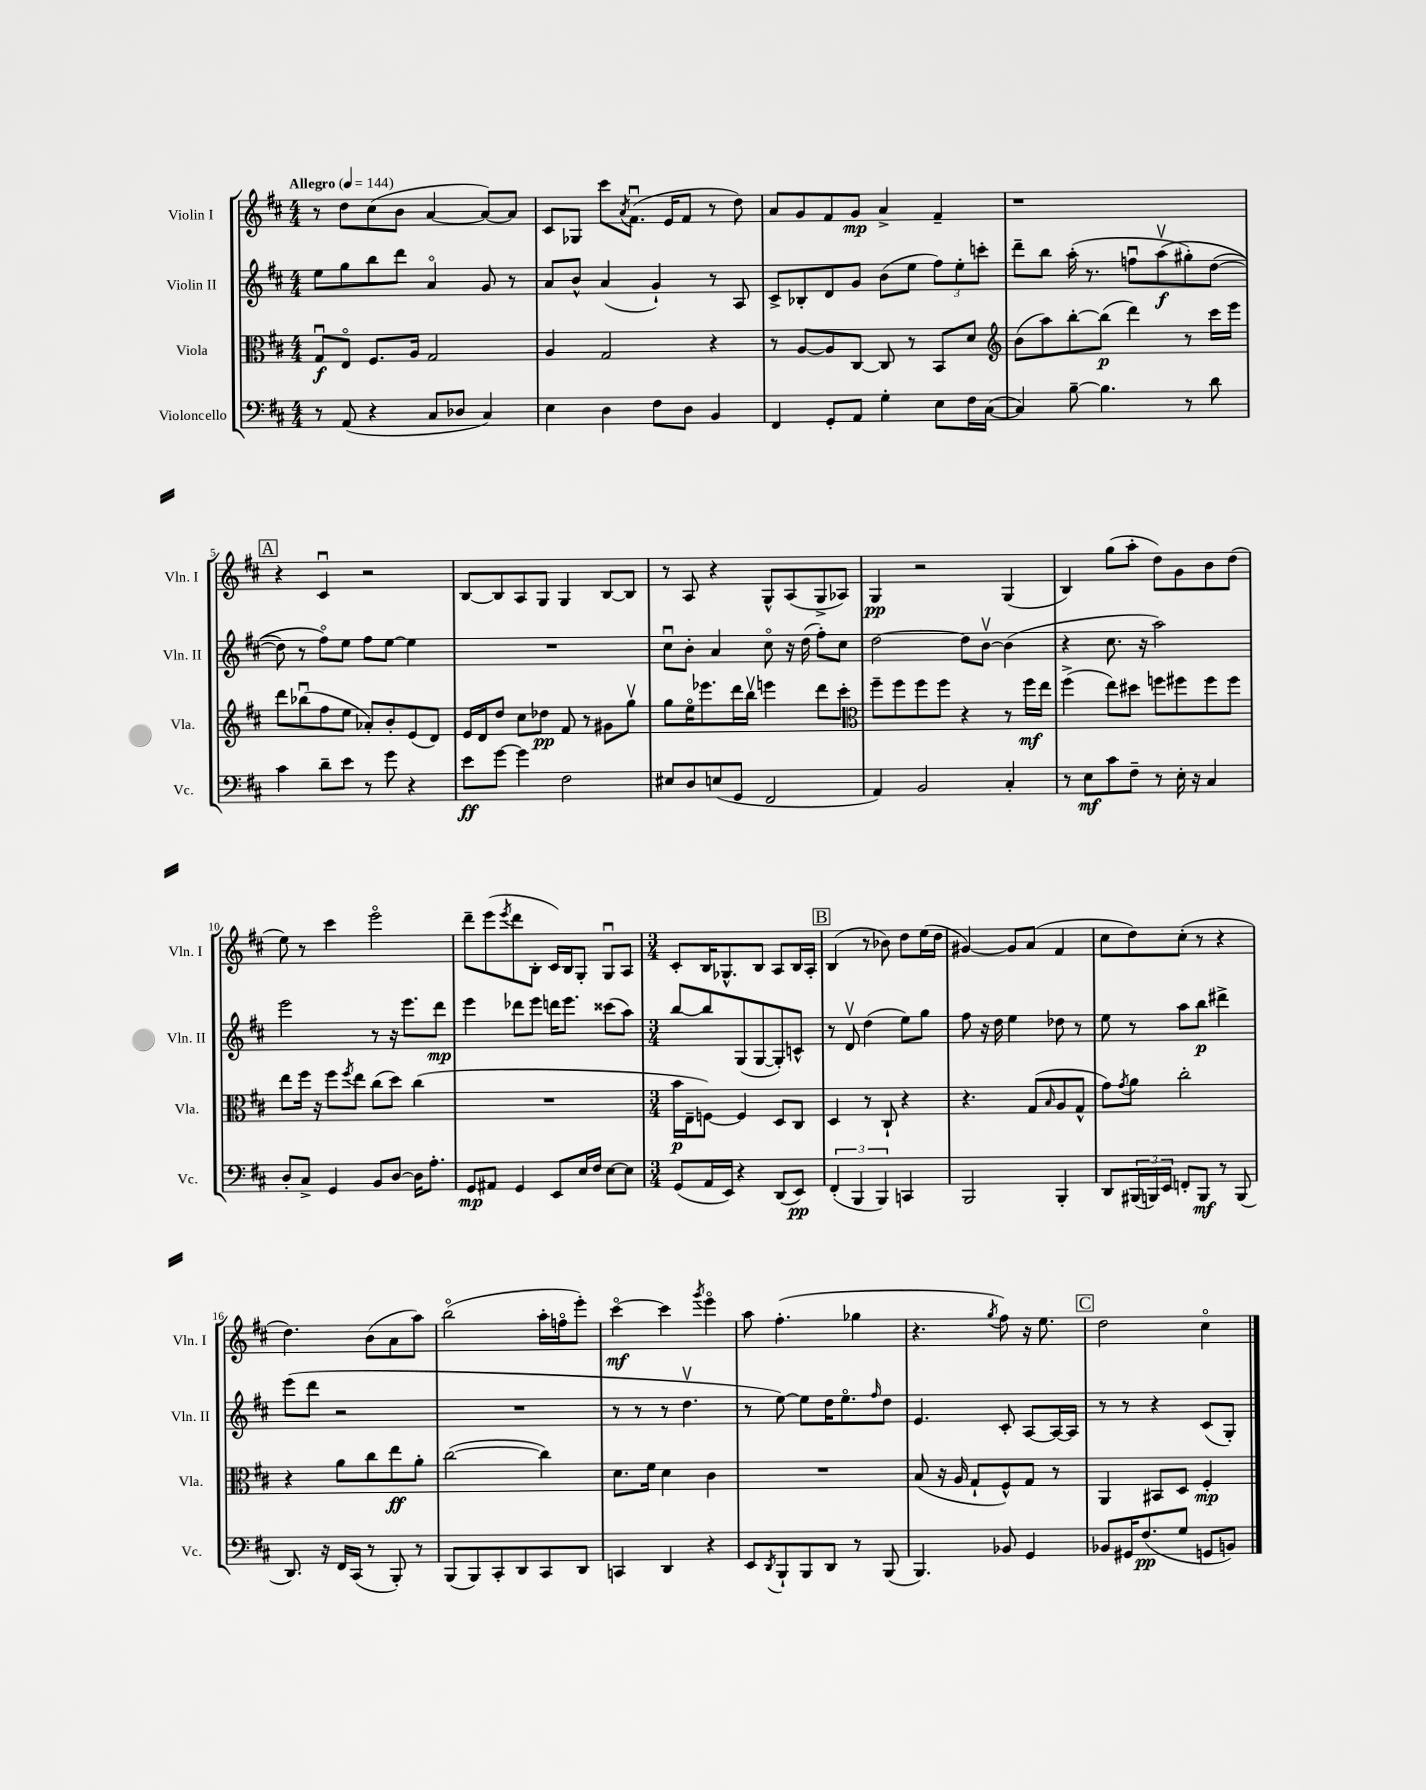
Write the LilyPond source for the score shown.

<<
\new StaffGroup <<
\new Staff = "s0" \with { instrumentName = "Violin I" shortInstrumentName = "Vln. I" } {
    \clef treble \key d \major \numericTimeSignature \time 4/4 \tempo "Allegro" 4 = 144
    r8 d''8 cis''8( b'8 a'4~ a'8~) a'8 |
    cis'8 ges8 cis'''8 \acciaccatura { a'8 } fis'8.\downbow( e'16 fis'8 r8 d''8) |
    a'8 g'8 fis'8 g'8\mp a'4-> fis'4-- |
    r1 |
    \mark \markup { \box "A" } r4 cis'4\downbow r2 |
    b8~ b8 a8 g8 g4 b8~ b8 |
    r8 a8 r4 g8-^ a8( g8-> aes8) |
    g4\pp r2 g4( |
    b4) g''8( a''8-. d''8) g'8 b'8 d''8( |
    e''8) r8 cis'''4 e'''2\flageolet |
    d'''8-- e'''8( \acciaccatura { e'''8 } d'''8 b8-. cis'16) b16 g8-. g8\downbow a8 |
    \numericTimeSignature \time 3/4 cis'8-. b16 ges8.-^ b8 a8 b16 a16-. |
    \mark \markup { \box "B" } b4( r8 bes'8) d''8 e''16( d''16 |
    gis'4~) gis'8 a'8( fis'4 |
    cis''8 d''8) cis''8-.( r8 r4 |
    d''4.) b'8( a'8 a''8) |
    b''2\flageolet( a''16-. f''16\flageolet e'''8-.) |
    cis'''4~\flageolet\mf cis'''4 \acciaccatura { g'''8 } e'''4\flageolet |
    a''8 fis''4.-.( ges''4 |
    r4. \acciaccatura { g''8 } fis''8) r16 e''8. |
    \mark \markup { \box "C" } d''2 cis''4\flageolet \bar "|." |
}
\new Staff = "s1" \with { instrumentName = "Violin II" shortInstrumentName = "Vln. II" } {
    \clef treble \key d \major \numericTimeSignature \time 4/4
    e''8 g''8 b''8 d'''8 a'4\flageolet g'8 r8 |
    a'8 b'8-^ a'4( g'4-!) r8 a8 |
    cis'8-> bes8-. d'8 g'8 b'8( e''8 \tuplet 3/2 { fis''8) e''8-. c'''8-. } |
    d'''8-- b''8 a''16-.( r8. f''8\downbow a''8\upbow\f\( gis''8-.) d''8~( |
    \mark \markup { \box "A" } d''8) r8 fis''8\flageolet\) e''8 fis''8 e''8~ e''4 |
    R1 |
    cis''8\downbow b'8-. a'4 cis''8\flageolet r16 d''16( fis''8-.) cis''8 |
    d''2~ d''8 b'8~\upbow b'4( |
    r4 cis''8. r16 a''2) |
    e'''2 r8 r16 e'''8. d'''8\mp |
    e'''4 des'''8 e'''8 d'''16 e'''8. cisis'''8( a''8) |
    \numericTimeSignature \time 3/4 b''8~ b''8 g8( g8~ g8-.) c'8-^ |
    \mark \markup { \box "B" } r8 d'8\upbow d''4( e''8) g''8 |
    fis''8 r16 d''16 e''4 des''8 r8 |
    e''8 r8 a''8 b''8\p dis'''4-> |
    e'''8( d'''8 r2 |
    R2. |
    r8 r8 r8 d''4.\upbow |
    r8 e''8~) e''8 d''16 e''8.\flageolet \grace { fis''16 } d''8 |
    e'4. cis'8-. a8~ a16~ a16 |
    \mark \markup { \box "C" } r8 r8 r4 cis'8( g8-.) \bar "|." |
}
\new Staff = "s2" \with { instrumentName = "Viola" shortInstrumentName = "Vla." } {
    \clef alto \key d \major \numericTimeSignature \time 4/4
    g8\downbow\f e8\flageolet fis8. a16 g2 |
    a4 g2 r4 |
    r8 a8~ a8 cis8~ cis8 r8 b,8 d'8 |
    \clef treble b'8( a''8) b''8~-. b''8\p( d'''4) r8 cis'''16 e'''16 |
    \mark \markup { \box "A" } d'''8 bes''8\downbow( fis''8 e''8 aes'8-.) b'8-. e'8( d'8) |
    e'16 d'16 d''8 cis''8 des''8\pp fis'8 r8 gis'8 g''8\upbow |
    g''8 e''16\flageolet ees'''8. d'''16 b''16\upbow e'''4 d'''8 cis'''8-. |
    \clef alto fis''8-- fis''8 fis''8 fis''8 r4 r8 fis''16\mf e''16 |
    fis''4->( e''8) dis''8 f''8 fis''8 fis''8 fis''8 |
    e''8 fis''16 r16 fis''8 \acciaccatura { fis''8 } e''8 cis''8( d''8) cis''4( |
    R1 |
    \numericTimeSignature \time 3/4 b'16\p e16-- f8~) f4 d8 cis8 |
    \mark \markup { \box "B" } d4 r8 cis8-! r4 |
    r4. g8( \grace { b16 } a8 g8-^ |
    g'8) \acciaccatura { g'8 } a'8 cis''2-. |
    r4 a'8 cis''8 e''8\ff a'8-. |
    cis''2~( cis''4) |
    d'8. fis'16 d'4 cis'4 |
    R2. |
    b8( r16 a16 g8-! fis8-^) g8 r8 |
    \mark \markup { \box "C" } a,4 bis,8 d8 fis4-.\mp \bar "|." |
}
\new Staff = "s3" \with { instrumentName = "Violoncello" shortInstrumentName = "Vc." } {
    \clef bass \key d \major \numericTimeSignature \time 4/4
    r8 a,8( r4 cis8 des8 cis4) |
    e4 d4 fis8 d8 b,4 |
    fis,4 g,8-. a,8 g4-. e8 fis16 cis16~( |
    cis4) b8~-- b4. r8 d'8 |
    \mark \markup { \box "A" } cis'4 d'8-- e'8 r8 g'8 r4 |
    e'8\ff g'8~ g'4 fis2 |
    eis8 d8 e8( g,8 fis,2 |
    a,4) b,2 cis4-. |
    r8 e8\mf cis'8 fis8-- r8 e16-. r16 cis4 |
    d8-. cis8-> g,4 b,8 d8~ d16 a8.-. |
    g,8\mp ais,8 g,4 e,8 e16 fis16 e8~ e8 |
    \numericTimeSignature \time 3/4 g,8( a,16 e,16) r4 d,8( e,8\pp) |
    \mark \markup { \box "B" } \tuplet 3/2 { fis,4-.( b,,4 b,,4) } c,4 |
    b,,2 b,,4-. |
    d,8 \tuplet 3/2 { bis,,16( b,,16) e,16 } f,8-. b,,8\mf r8 b,,8( |
    d,8.) r16 fis,16 cis,16( r8 b,,8-.) r8 |
    b,,8( b,,8) cis,8-. d,8 cis,8 d,8 |
    c,4 d,4 r4 |
    e,8 \acciaccatura { d,8 } b,,8-! b,,8 d,8 r8 b,,8( |
    b,,4.) bes,8 g,4 |
    \mark \markup { \box "C" } bes,8 gis,16 fis8.\pp( g8 g,8 b,8) \bar "|." |
}
>>
>>
